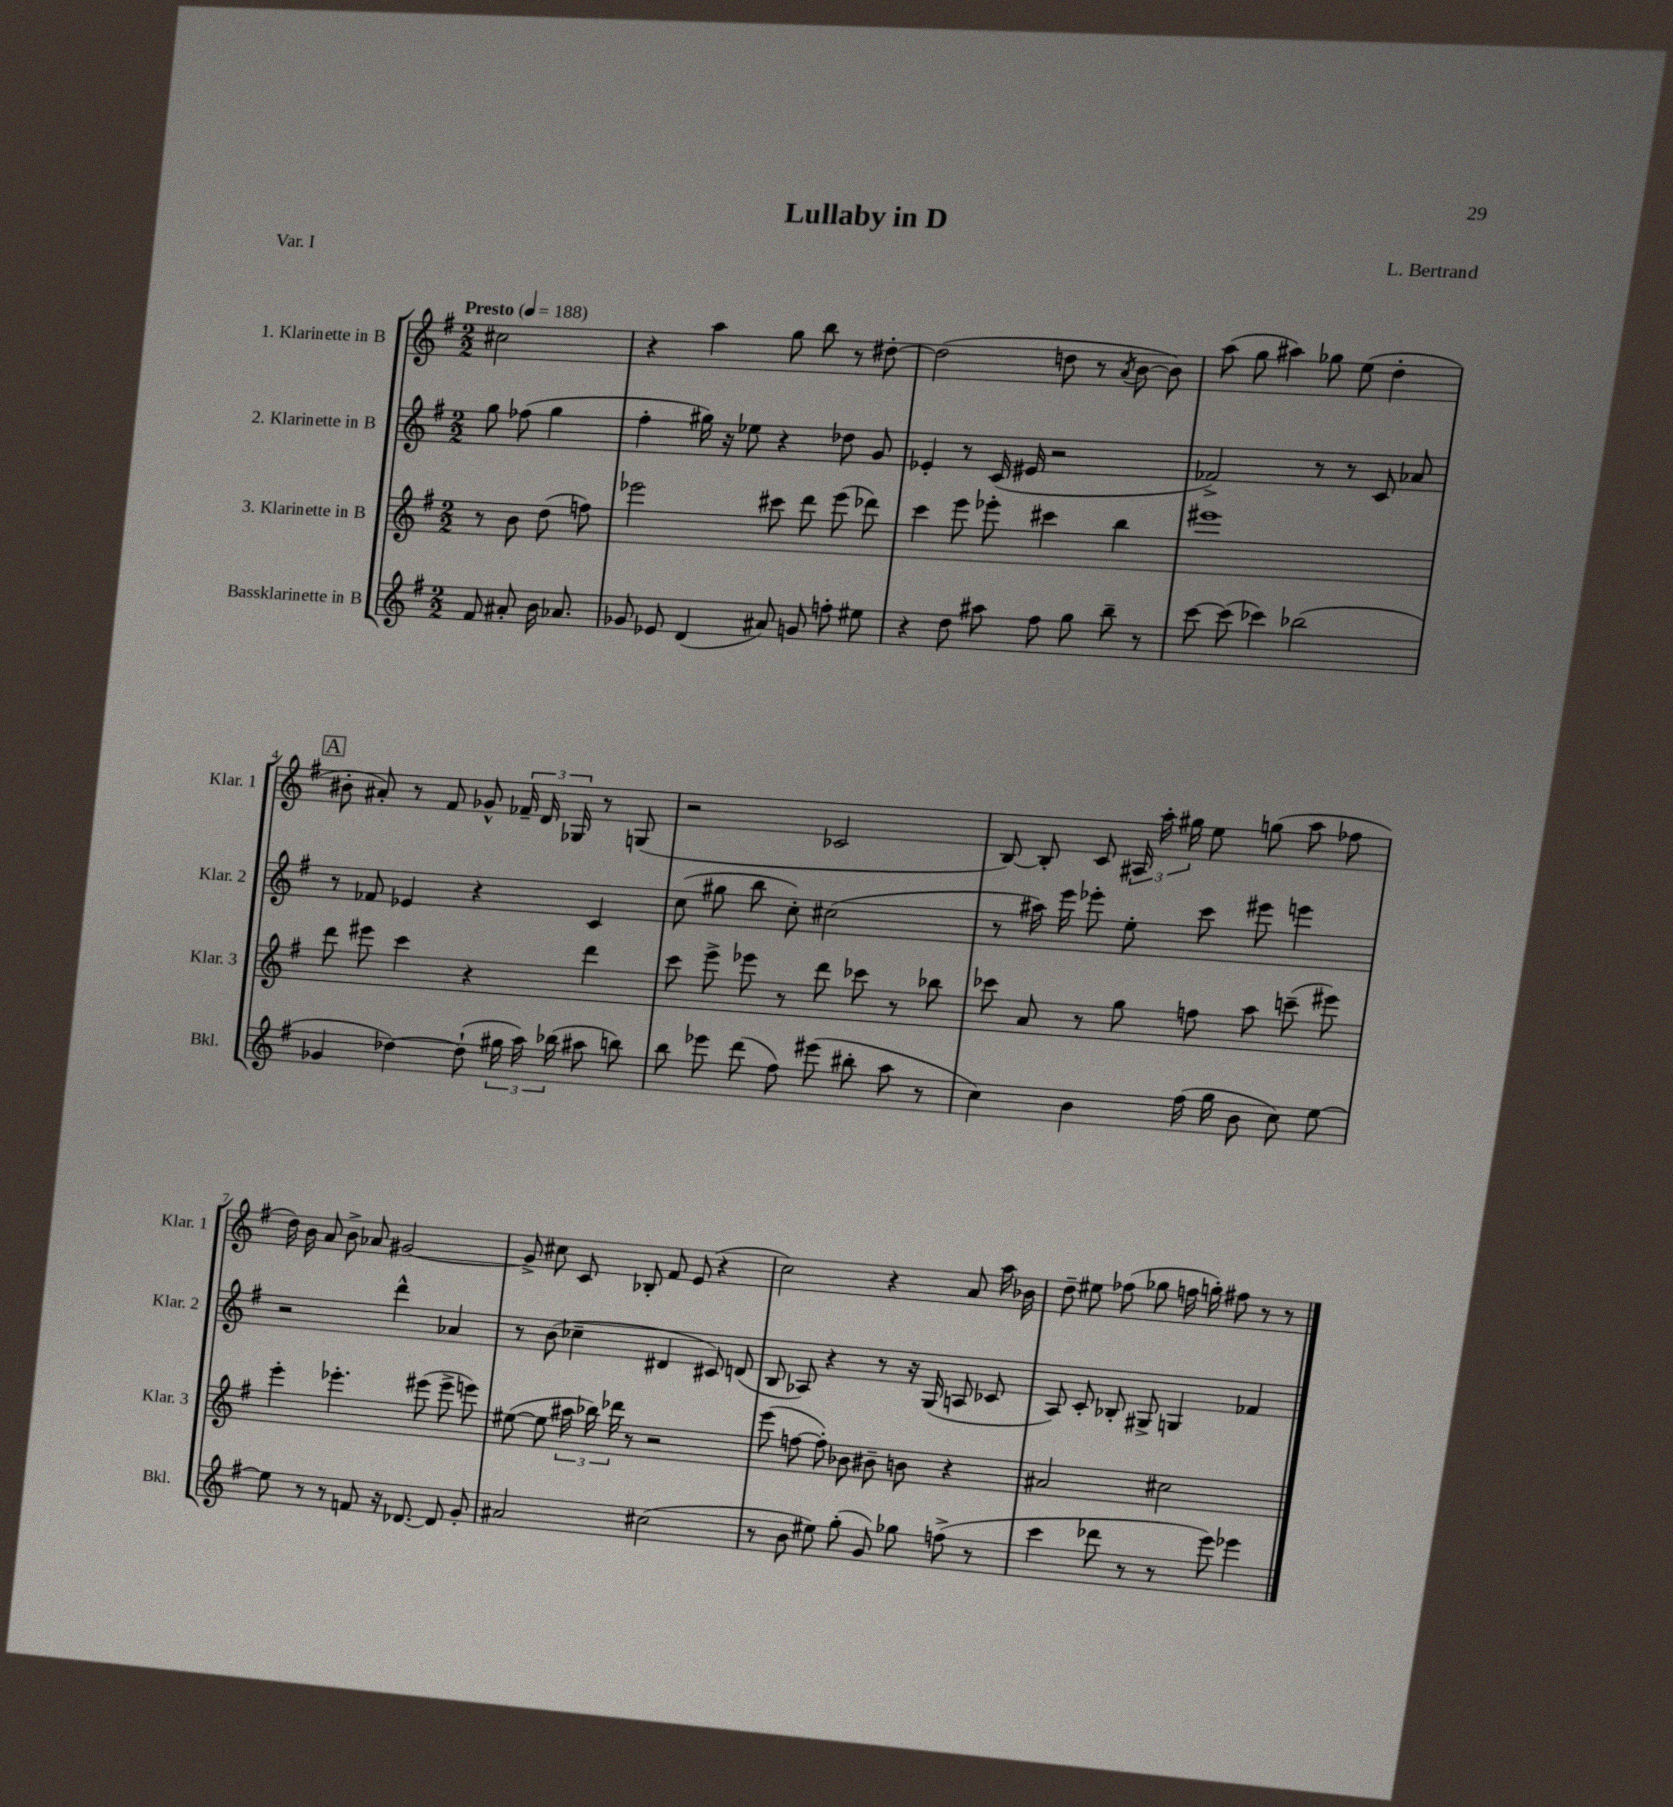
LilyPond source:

\header { title = "Lullaby in D" composer = "L. Bertrand" piece = "Var. I" }
<<
\new StaffGroup <<
\new Staff = "s0" \with { instrumentName = "1. Klarinette in B" shortInstrumentName = "Klar. 1" } {
    \clef treble \key g \major \numericTimeSignature \time 2/2 \partial 2 \tempo "Presto" 4 = 188
    \autoBeamOff cis''2 |
    r4 a''4 g''8 b''8 r8 dis''8~-. |
    dis''2( d''8 r8 \acciaccatura { a'8 } b'8~ b'8) |
    a''8( g''8 ais''4) ges''8 e''8( d''4-. |
    \mark \markup { \box "A" } bis'8-. ais'8-.) r8 fis'8 ges'8-^ \tuplet 3/2 { fes'16-- d'16 ges16 } r8 g8( |
    r2 ces'2 |
    b8~) b8-. c'8 \tuplet 3/2 { ais16 a''16-. gis''16 } e''8 g''8( a''8 fes''8 |
    d''16) b'16 a'8 b'8-> aes'8 gis'2~ |
    gis'8-> cis''8 c'8 bes8-. fis'8 e'8( r4 |
    c''2) r4 a'8 a''16 bes'16 |
    d''8-- eis''8 fes''8( ges''8 f''16 g''16-.) fis''8 r8 r8 \bar "|." |
}
\new Staff = "s1" \with { instrumentName = "2. Klarinette in B" shortInstrumentName = "Klar. 2" } {
    \clef treble \key g \major \numericTimeSignature \time 2/2 \partial 2
    \autoBeamOff g''8 fes''8( g''4 |
    fis''4-. gis''16) r16 ees''8 r4 des''8 g'8 |
    ees'4-. r8 c'16( eis'16 r2 |
    fes'2->) r8 r8 c'8 aes'8 |
    \mark \markup { \box "A" } r8 fes'8 ees'4 r4 c'4 |
    c''8( gis''8 b''8 c''8-.) cis''2( |
    r8 ais''16) e'''16 ees'''8-. e''8-. c'''8 eis'''8 e'''4 |
    r2 d'''4-^ aes'4 |
    r8 b'8( ces''4-- dis'4 cis'8) d'8( |
    b8 aes8) r4 r8 r16 g16( a8 ces'8 |
    a8) c'8-. bes8-. gis8-> g4 fes'4 \bar "|." |
}
\new Staff = "s2" \with { instrumentName = "3. Klarinette in B" shortInstrumentName = "Klar. 3" } {
    \clef treble \key g \major \numericTimeSignature \time 2/2 \partial 2
    \autoBeamOff r8 b'8 d''8( f''8) |
    ees'''2 cis'''8 d'''8 ees'''8( des'''8) |
    c'''4 e'''8 ees'''8-. cis'''4 b''4 |
    eis'''1 |
    \mark \markup { \box "A" } d'''8 eis'''8 c'''4 r4 d'''4 |
    c'''8 e'''8-> ees'''8 r8 d'''8 ces'''8 r8 bes''8 |
    ces'''8 a'8 r8 g''8 f''8 a''8 c'''8--( eis'''8) |
    e'''4-. ees'''4.-. eis'''8( eis'''8-> e'''8) |
    eis''8~( eis''8 \tuplet 3/2 { ais''16 bes''16) des'''16 } r8 r2 |
    e'''8( f''8~ f''8-.) bes'8 bis'8-- b'8 r4 |
    ais'2 cis''2 \bar "|." |
}
\new Staff = "s3" \with { instrumentName = "Bassklarinette in B" shortInstrumentName = "Bkl." } {
    \clef treble \key g \major \numericTimeSignature \time 2/2 \partial 2
    \autoBeamOff fis'8 ais'8-. b'16 aes'8. |
    ges'8 ees'8 d'4( ais'8) g'8 f''8-. eis''8 |
    r4 d''8 ais''8 fis''8 g''8 b''8-- r8 |
    c'''8~ c'''8( ces'''4) bes''2( |
    \mark \markup { \box "A" } ges'4 des''4~) des''8-!( \tuplet 3/2 { gis''16 a''16) bes''16( } ais''8 b''8) |
    b''8 ees'''8 d'''8( fis''8) eis'''8( bis''8-. a''8 r8 |
    c''4) b'4 fis''16( g''16 b'8 c''8) e''8~ |
    e''8 r8 r8 f'8 r16 des'8.~ des'8 g'8-. |
    ais'2 cis''2( |
    r8 b'8 eis''8) g''8-.( g'8) ges''8 f''8->( r8 |
    c'''4 des'''8 r8 r8 e'''8) ees'''4 \bar "|." |
}
>>
>>
